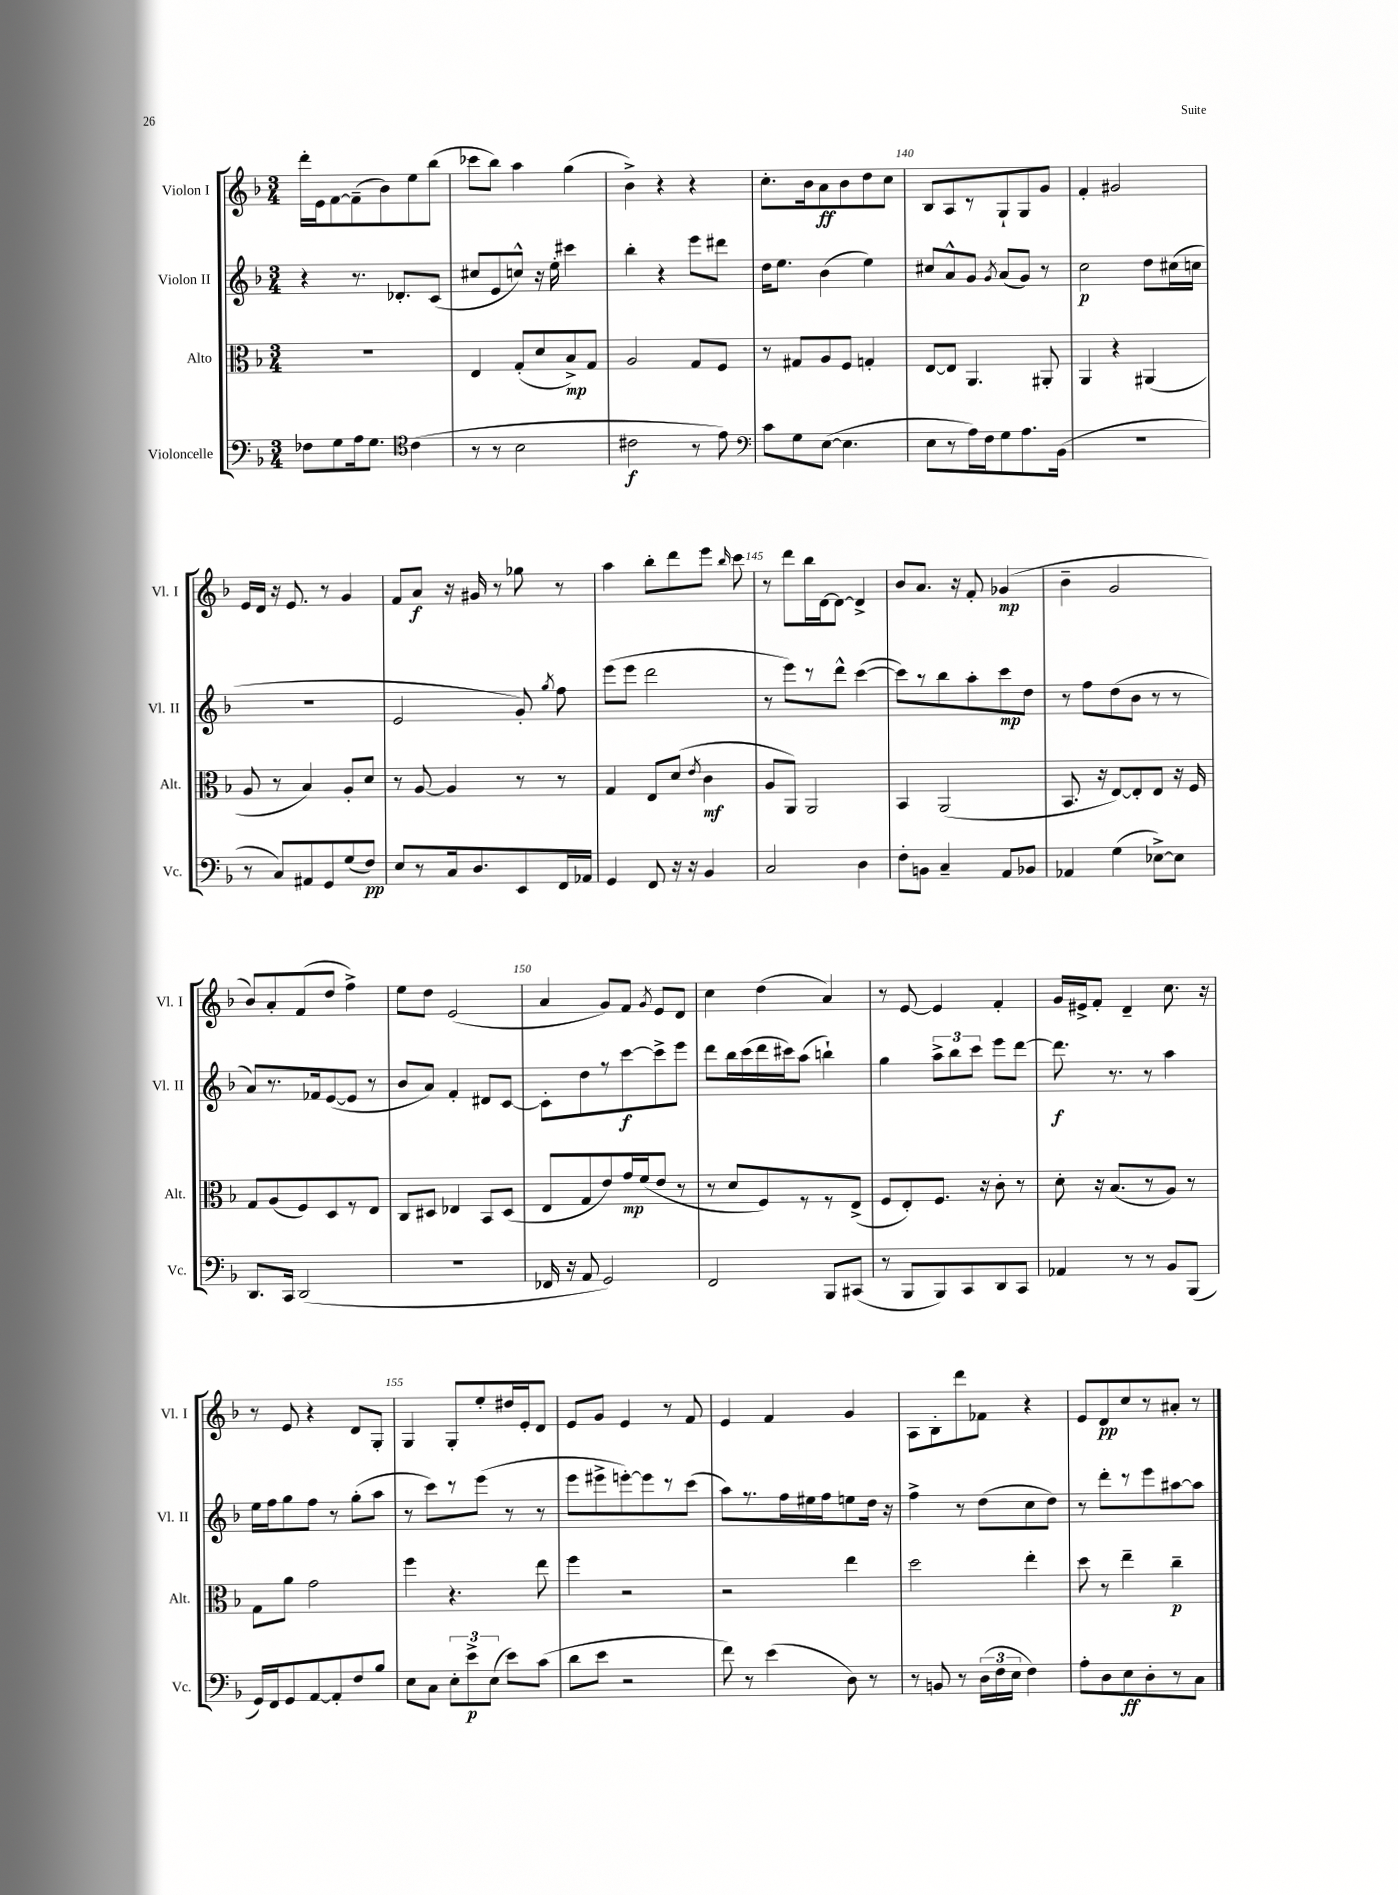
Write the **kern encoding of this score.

**kern	**kern	**kern	**kern
*staff4	*staff3	*staff2	*staff1
*clefF4	*clefC3	*clefG2	*clefG2
*k[b-]	*k[b-]	*k[b-]	*k[b-]
*M3/4	*M3/4	*M3/4	*M3/4
8F-	2.r	4r	16ddd'
.	.	.	16e
8G	.	.	[8f
16A	.	8.r	(8f~]
8.G	.	.	.
.	.	.	8b-)
.	.	8.d-'	.
*clefC4	*	*	*
(4c	.	.	8ee
.	.	(8c	(8bb-
=	=	=	=
8r	4E	8cc#	8ccc-
8r	.	8e	8bb-)
2B-	(8G'	8cc^^)	4aa
.	8d	16r	.
.	.	16ee'	.
.	8B-^)	4ccc#	(4gg
.	8G	.	.
=	=	=	=
2c#	2A	4bb-'	4b-^)
.	.	4r	4r
8r	8G	8eee	4r
8e)	8F	8ddd#	.
=	=	=	=
*clefF4	*	*	*
8c	8r	16dd	8.cc'
.	.	8.ee	.
8G	8G#	.	.
.	.	.	16b-
([8E	8A	(4b-	8a
4.E]	8F	.	8b-
.	4G'	4ee)	8dd
.	.	.	8cc
=	=	=	=
8E	[8E	8cc#	8B-
8r	8E]	8a^^	8A
16A)	4.AA	8g	8r
16F	.	.	.
.	.	8qg	.
8G	.	(8a	8G`
8.A	.	8g)	8G
.	8AA#'	8r	8g
(16BB-	.	.	.
=	=	=	=
2.r	4AA	2cc	4f'
.	4r	.	2g#
.	(4AA#	8dd	.
.	.	(16cc#	.
.	.	16cc	.
=	=	=	=
8r	8A	2.r	16e
.	.	.	16d
8C)	8r	.	16r
.	.	.	8.e
8AA#	4B-)	.	.
8GG	.	.	8r
(8G	8A'	.	4g
8F)	8d	.	.
=	=	=	=
8E	8r	2e	8f
8r	[8A	.	8a
16C	4A]	.	16r
8.D	.	.	16g#
.	.	.	8r
8EE	8r	8g')	8gg-
.	.	8qgg	.
16FF	8r	8ff	8r
16AA-	.	.	.
=	=	=	=
4GG	4G	(8eee	4aa
.	.	8eee	.
8FF	8E	2ddd	8bb-'
16r	(8d	.	8ddd
16r	.	.	.
.	8qe	.	.
4BB-	4c	.	8eee
.	.	.	16qqbb-
.	.	.	8ccc
=	=	=	=
2C	8A	8r	8r
.	8AA)	8eee)	8ddd
.	2AA	8r	16bb-
.	.	.	[16d
.	.	8ddd^^	8d_
4D	.	([4ccc	4d^]
=	=	=	=
8F'	4BB-	8ccc])	8b-
8BB	.	8r	8.a
4C~	(2AA	8bb-	.
.	.	.	16r
.	.	8aa'	8f'
8AA	.	8ccc	(4g-
8BB-	.	8dd	.
=	=	=	=
4AA-	8.BB-	8r	4b-~
.	.	8ff	.
.	16r	.	.
(4G	[8E)	(8dd	2g
.	8E']	8b-	.
[8E-^)	8E	8r	.
8E-]	16r	8r	.
.	16F	.	.
=	=	=	=
8.DD	8G	8a)	8b-)
.	(8A	8.r	8a'
16CC	.	.	.
(2DD	8F)	.	(8f
.	.	16f-	.
.	8D	([8e	8dd
.	8r	8e]	4ff^)
.	8E	8r	.
=	=	=	=
2.r	8C	8b-	8ee
.	8D#	8a)	8dd
.	4E-	4f'	(2e
.	8BB-	8d#	.
.	(8D#	[8c	.
=	=	=	=
16FF-	8E	8c']	4a
16r	.	.	.
8AA	8G	8dd	.
2GG)	8e)	8r	8g)
.	16g	[8ccc	8f
.	(16f	.	.
.	.	.	8qg
.	8e	8ccc^]	8e
.	8r	8eee	8d
=	=	=	=
2FF	8r	8ddd	4cc
.	8d	16bb-	.
.	.	(16ccc	.
.	8F)	16ddd	(4dd
.	.	16ccc#)	.
.	8r	(8aa	.
8BBB-	8r	4bb`)	4a)
(8CC#	(8E^	.	.
=	=	=	=
8r	8F	4gg	8r
8BBB-	8E')	.	[8e
8BBB-)	8.F	12aa^	4e]
.	.	12bb-	.
8CC	.	.	.
.	.	12ccc	.
.	16r	.	.
8DD	8c'	8eee	4f'
8CC	8r	[8ddd	.
=	=	=	=
4AA-	8d'	8.ddd]	16g
.	.	.	16e#^
.	16r	.	8f'
.	(8.B-	8.r	.
8r	.	.	4d~
8r	8r	8r	.
8BB-	8A)	4aa	8.cc
(8BBB-	8r	.	.
.	.	.	16r
=	=	=	=
16GG)	8G	16ee	8r
16FF	.	16ff	.
8GG	8a	8gg	8e
[8AA	2g	8ff	4r
8AA']	.	8r	.
8F	.	(8gg'	8d
8B-	.	8aa	8G'
=	=	=	=
8E	4ff	8r	4G
8C	.	8ccc)	.
12E'	4.r	8r	8G'
12e^	.	.	.
.	.	(8eee	8ee'
(12E	.	.	.
8e)	.	8r	16dd#
.	.	.	16e'
(8c	8ee	8r	8d
=	=	=	=
8d	4ff	8eee	8e
8e	.	8eee#^	8g
2r	2r	[8eee')	4e
.	.	8eee]	.
.	.	8r	8r
.	.	(8ccc	8f
=	=	=	=
8f)	2r	8aa)	4e
8r	.	8.r	.
(4e	.	.	4f
.	.	16ff	.
.	.	16ee#	.
.	.	16ff	.
8D)	4ee	8ee	4g
8r	.	16dd	.
.	.	16r	.
=	=	=	=
8r	2dd	4ff^	8A
8BB	.	.	8B-'
8r	.	8r	8ddd
(24D	.	(8dd	8f-
24F	.	.	.
24E	.	.	.
4F)	4ee'	8cc	4r
.	.	8dd)	.
=	=	=	=
8A'	8dd	8r	8e
8D	8r	8ddd'	8d
8E	4ee~	8r	8cc
8D'	.	8eee	8r
8r	4cc~	[8aa#	8a#'
8C	.	8aa#]	8r
==	==	==	==
*-	*-	*-	*-
